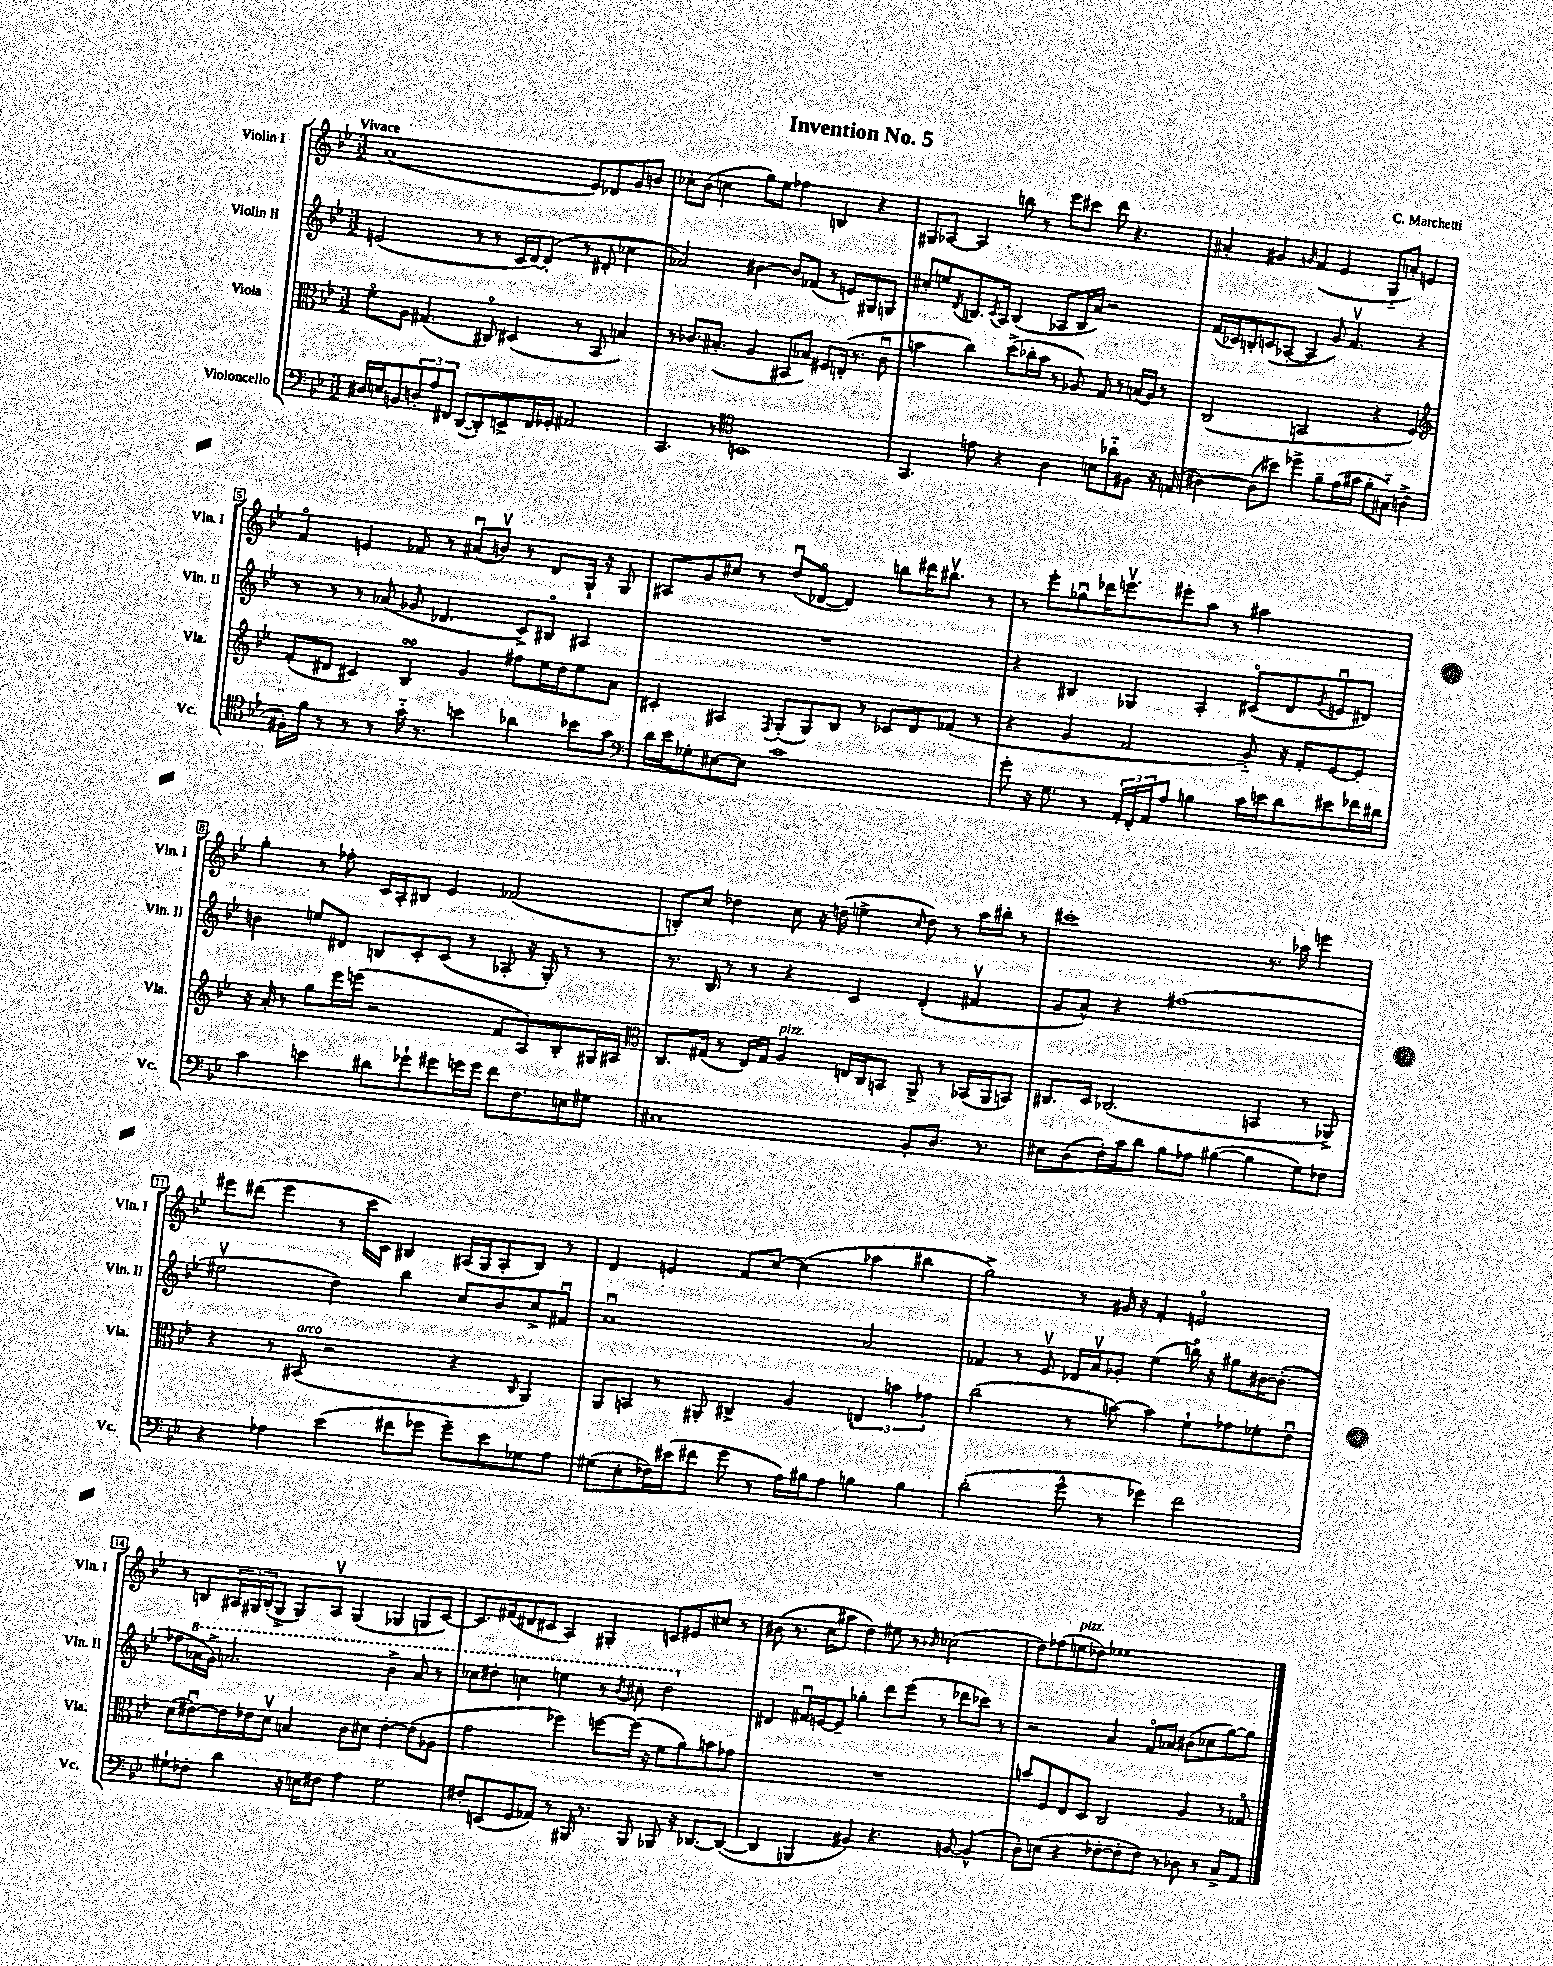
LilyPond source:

\header { title = "Invention No. 5" composer = "C. Marchetti" }
<<
\new StaffGroup <<
\new Staff = "s0" \with { instrumentName = "Violin I" shortInstrumentName = "Vln. I" } {
    \clef treble \key bes \major \numericTimeSignature \time 3/2 \tempo "Vivace"
    a'1( ees'8) des'8 g'8 b'8 |
    ces''8-. bes'8( c''4 g''8) ees''8 fes''4 b4 r4 |
    gis8 aes8~ aes4 b''8 r8 ees'''8 cis'''8 d'''8 r4. |
    ais'4-. gis'4 \grace { g'16 } f'4( ees'4 g8-_ a'8-.) e'4 |
    f'4\flageolet e'4 fes'8 r8 ais'8\downbow( b'8\upbow) r8 d'8 g16-! r16 g8 |
    ais8 g'8 cis''8 r8 d''8\downbow( des'8~\flageolet des'4) b''8 dis'''16 bis''8.\upbow r8 |
    r8 ees'''8-. ges''8\downbow des'''16 e'''8.\upbow eis'''8-. a''8 r8 ais''2 |
    g''4-. r8 fes''8-. c'16 a16-. bis8 ees'4 fes'2( |
    b8-.) c''8 des''4 c''8 r16 d''16( e''4-> \grace { c''16 } d''8) r8 a''16 bis''16-. r8 |
    cis'''1-. r8. aes''16 e'''4 |
    eis'''8 dis'''8( eis'''4 r8 c'''16 c'16) bis4 ais16( g16 ais8-. bis8) r8 |
    d'4 e'4 f'8 c''8~ c''4( aes''4 bis''4 |
    g''2->) r8 gis'16 r16 f'4-. e'2\flageolet |
    r8 b8 \tuplet 3/2 { ais16 gis16 b16-.( } gis8-> gis8) ais8\upbow gis4( ges4 g8 c'8~) |
    c'8. fis'16( dis'8 cis'8 a4) gis4-. c'8 eis'8 cis''8 r8 |
    bis'8( r8. c''16 ais''8 d''4) eis''8 r8 \grace { bes'16 } ces''2( |
    d''8) fes''8( e''8^\markup { \italic "pizz." } des''8) ees''1 \bar "|." |
}
\new Staff = "s1" \with { instrumentName = "Violin II" shortInstrumentName = "Vln. II" } {
    \clef treble \key bes \major \numericTimeSignature \time 3/2
    e'2( r8 r8 c'16 d'16~) d'8-.( r8 dis'8-. ces''4 |
    aes'2) bis'4~ bis'8 fes'8( r8 e'8) gis8 g8 |
    cis''8-. e''8 \acciaccatura { d'8 } b8. \acciaccatura { c'8 } a16 b4( aes8 b16 a'16) r2 |
    f'16( ces'16) b8-. c'8( aes8~-. aes4 g'8) f'4.\upbow r4 |
    r8 r8 r8 aes'8( ges'8 des'4. c'8->) bis8\flageolet ais4 |
    R1. |
    r4 bis4 ges4 a4-. cis'8\flageolet( d'8 \acciaccatura { g'8 } e'8\downbow dis'8) |
    b'4 e''8 dis'8 b8 c'8-. c'8( r8 aes8-. r16 g16-.) r8 r8 |
    r8. bes16 r8 r8 r4 c'4 d'4-.( fis'4\upbow |
    g'8 a'8-^) r4 fis''1( |
    eis''2\upbow d''4) bes''4 c''8 bes'8 c''8-> fis'8\downbow |
    a'1\downbow a'2 |
    fes'4 r8 ees'8\upbow des'16 a'16\upbow ges'8-. ees''4( b''16\flageolet) r16 gis''8 bis'16~ bis'8.-.( |
    fes''8 \ottava #1 aes''16 g''16->) a''2. bes''4-> a''8 r8 |
    ces'''8 dis'''8-. c'''4 e'''4 r8 \acciaccatura { bes''8 } cis'''8-. dis'''2 \ottava #0 |
    dis'4 fis'16\downbow e'16~ e'8-- ges''4-. d'''8 ees'''8( r8 des'''8 ces'''8) r8 |
    r2 a'4 f'8\flageolet aes'8 bis'8( ces''8 g''8~) g''8 \bar "|." |
}
\new Staff = "s2" \with { instrumentName = "Viola" shortInstrumentName = "Vla." } {
    \clef alto \key bes \major \numericTimeSignature \time 3/2
    f'8\flageolet a8 gis4.( cis8\flageolet) dis4( r8 bes,8 b4) |
    r8 ces'8. bis8.-.( a4 bis,8 bes8) fis8 e16-.( r8. ces'8\downbow |
    b'4 c''4) d''8->( ces''16-. b'16 r8 aes8) g8 r8 b16( aes16) r8 |
    c2( b,2 r4 f4) |
    \clef treble f'8-.( dis'8 cis'4) bes4\turn g'4 fis''8 ees''16 d''16 ees''8 a'8 |
    cis'4-. ais4 \acciaccatura { f8 } g8-.( g8) bes8 r8 ces'8 d'8 fes'8( r8 |
    r4 g'4 f'2 g'8-_) r16 f'16-. ees'8~ ees'8-. |
    r16 a'16-. r8 g''8 ees'''16 e'''16( r2 f'8 a8) bes8-. gis16 ais16 |
    \clef alto c8. gis16( r8 ees16) gis16 a4^\markup { \italic "pizz." } e16 c16 b,8 a,8-> r8 bes,16( a,16 b,8) |
    cis8. d16 ces2.( b,4 r8 aes,8->) |
    r4 r8 bis,8^\markup { \italic "arco" }( r2 r4 \grace { c16 } a,4) |
    a,8 b,8 r8 ais,8-. cis4-> a4 \tuplet 3/2 { e4 b'4 ges'4 } |
    c''2( r8 b'8~) b'4 f'8-! ges'8 fes'8-. ees'8\downbow |
    d'8( eis'8~\downbow) eis'16 ees'16 d'8\upbow b4 c'8 dis'8 ees'4~-. ees'8( aes8 |
    g'2 fes''4) f''8~ f''16( r16 f'8 a'8) b'8 ges'8 |
    R1. |
    b'8 f8 ees8 d8 c2 a4 r8 ges8\flageolet \bar "|." |
}
\new Staff = "s3" \with { instrumentName = "Violoncello" shortInstrumentName = "Vc." } {
    \clef bass \key bes \major \numericTimeSignature \time 3/2
    dis16 e16 b,8 \tuplet 3/2 { d8-. a8 fis,8 } d,8~( d,8-.) e,8-> fis,16 ges,16-. ais,2 |
    c,4. r8 \clef tenor b,1 |
    g,4. e'8 r4 a4 b8 aes'8-_ fis8 r16 e16( |
    ais4~) ais8( bis'8) des''4-> f'8-- ees'16( gis'16 f'8-. gis8-_) a4->( |
    fis16-.) f'16 r8 r8 r8 g'16-_ r8. b'4 aes'4 bes'8 g'8 |
    \clef bass d'16 ees'16 ges8-. eis8~ eis8 c'1 |
    g'8-. r16 g8. r8 \tuplet 3/2 { a,16-. f,16-. a,16 } a8 b4 c'16 e'16 d'8 eis'8 fes'16 dis'16 |
    c'4 e'4 dis'8 ges'8-! gis'8 g'16 g'16 f'8 f8. e16 gis8 |
    cis1 bes,8-. d8. r8. |
    eis8 d8( f16-.) c'16 d'8 bes8 aes8 bis4~( bis4 g8) fes8 |
    r4 aes4 ees'4( fis'8 ges'8 ges'8--) ees'8 ges8 aes8 |
    gis8( ees8-. fes16) eis'16( fis'8 g'8 r8 a16) bis16 a8 b4 b4 |
    d'2-.( g'8-^ r8 ges'4) f'2 |
    gis8-! fes8-. d'4 r16 e16 fis8 a4 gis2 |
    fis8-. e,8( g,8 aes,8) r8 bis,,16 r8. bis,,8 bes,,8 r16 des,8.~ des,8~( |
    des,4 b,,4 bis,4) r4. b,8~ b,4-^( |
    d8-.) e8( r4 fes8~-. fes8-. fes8) r8 des8 r8 c8-> a,8 \bar "|." |
}
>>
>>
\layout { \context { \Score \override BarNumber.stencil = #(make-stencil-boxer 0.1 0.3 ly:text-interface::print) } }
